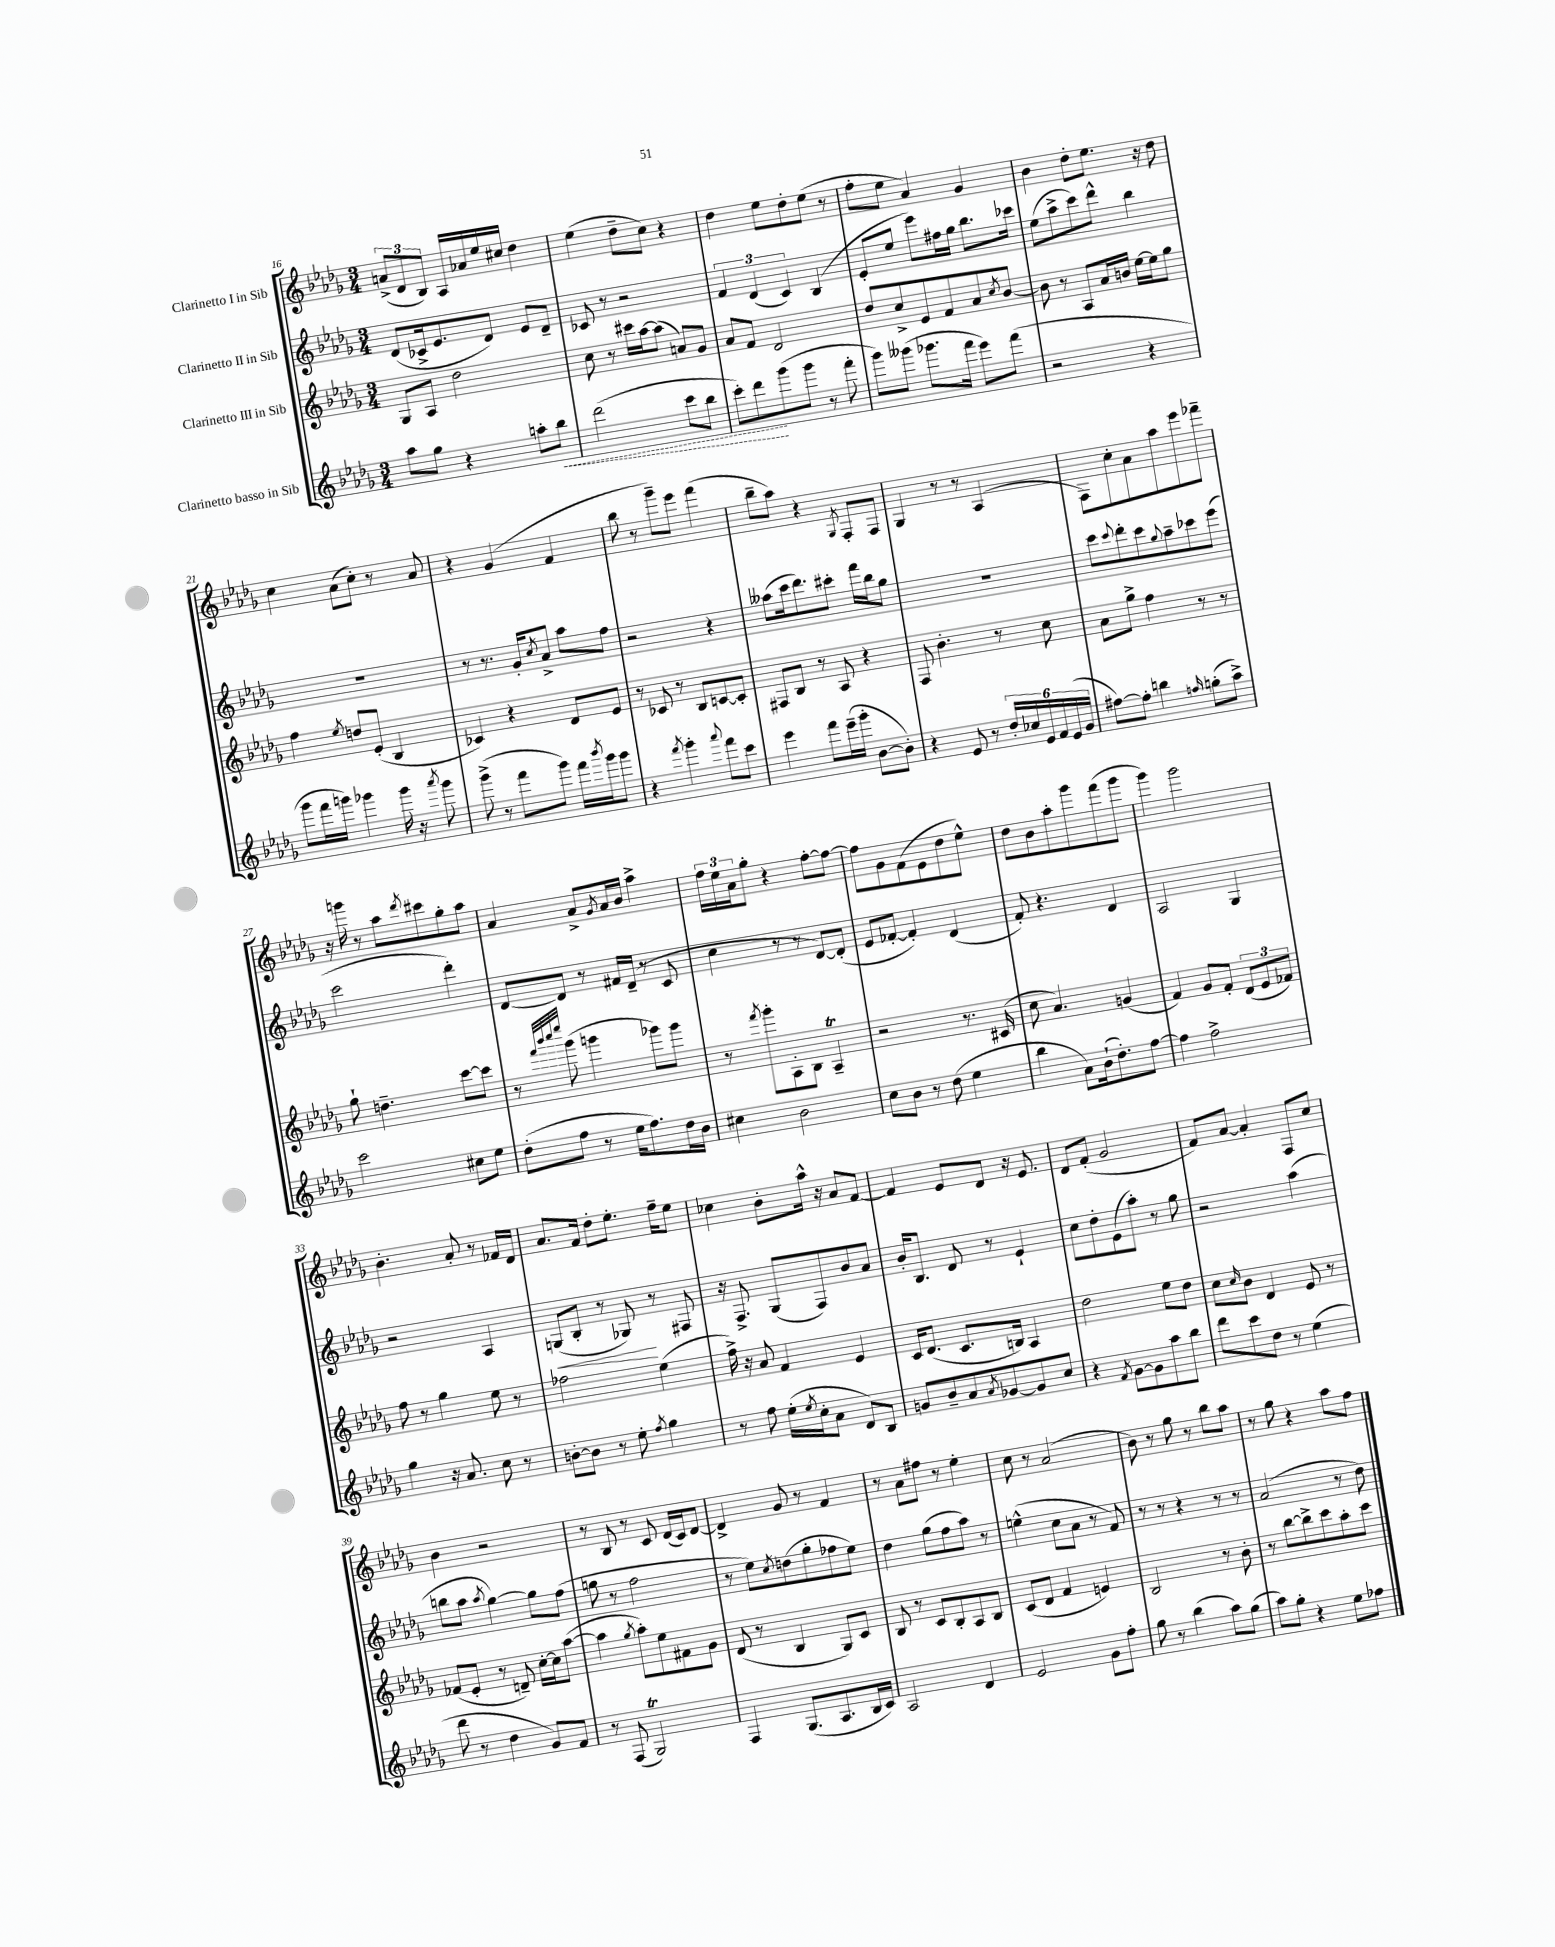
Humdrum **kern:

**kern	**dynam	**kern	**kern	**dynam	**kern
*part4	*part4	*part3	*part2	*part2	*part1
*staff4	*staff4	*staff3	*staff2	*staff2	*staff1
*I"Clarinetto basso in Sib	*	*I"Clarinetto III in Sib	*I"Clarinetto II in Sib	*	*I"Clarinetto I in Sib
*clefG2	*	*clefG2	*clefG2	*	*clefG2
*k[b-e-a-d-g-]	*	*k[b-e-a-d-g-]	*k[b-e-a-d-g-]	*	*k[b-e-a-d-g-]
*M3/4	*	*M3/4	*M3/4	*	*M3/4
=16	=16	=16	=16	=16	=16
8aa-\L	.	8G-/L	(8d-/L	.	(12an^/L
.	.	.	.	.	12d-/
8gg-\J	.	8A-/J	16c-X^/k	.	.
.	.	.	.	.	12B-/J)
.	.	.	8.e-/	.	.
4r	.	2dd-\	.	.	16A-/LL
.	.	.	.	.	16a-X/
.	.	.	8d-/J)	.	16ee-/
.	.	.	.	.	16cc#X/JJ
8aan'\L	.	.	8e-/L	.	4dd-\
!	!LO:HP:b	!	!	!	!
8bb-\J	<	.	8d-~/J	.	.
=17	=17	=17	=17	=17	=17
(2ddd-\	.	8cc\	8c-X/	.	(4ee-\
.	.	8r	8r	.	.
.	.	16ccc#X\LL	2r	.	8dd-~\L
.	.	[16aa-\J	.	.	.
.	.	(8aa-\J]	.	.	8cc\J)
8ccc\L	.	8an/L)	.	.	4r
8bb-\J	.	8g-/J	.	.	.
=18	=18	=18	=18	=18	=18
8ccc'\L)	.	8a-/L	6f/	.	4dd-\
8ddd-\	.	8f/J	.	.	.
.	.	.	(6d-/	.	.
(8ggg-\	[	2d-/	.	.	8ee-\L
.	.	.	6c/)	.	.
8ggg-\J	.	.	.	.	8dd-'\
8r	.	.	(4B-/	.	(8ee-\J
8fff'\	.	.	.	.	8r
=19	=19	=19	=19	=19	=19
8ggg-\L)	.	8dd-/L	8e-'/L	.	8ff'\L
(8ggg--X\J	.	8cc^/	8ee-/J	.	8ee-\J
8.ggg-X\L	.	8e-/	8eee-\L)	.	4a-/)
.	.	8f/	16ff#X\L	.	.
16fff\Jk	.	.	16gg-\JJ	.	.
8eee-\L)	.	8a-/	8.bb-\L	.	4g-/
.	.	8qcc/	.	.	.
(8fff\J	.	[8b-/J	.	.	.
.	.	.	16ccc-X\Jk	.	.
=20	=20	=20	=20	=20	=20
2r	.	8b-\]	(8ee-\L	.	4b-\
.	.	8r	8aa-^\	.	.
.	.	8A-/L	8ccc\)	.	8dd-'\L
.	.	16a-/L	8ddd-^^\J	.	8.ee-\J
.	.	16bn/JJ	.	.	.
4r	.	[16ee-\LL	4bb-\	.	.
.	.	16ee-\J]	.	.	16r
.	.	8gg-\J	.	.	8dd-\
!!LO:LB:g=z
=21	=21	=21	=21	=21	=21
8ggg-\L	.	4ff\	2.r	.	4cc\
16fff\L	.	.	.	.	.
16gggn\JJ)	.	.	.	.	.
.	.	8qee-/	.	.	.
4ggg-X\	.	8ddn/L	.	.	(8a-\L
.	.	(8e-'/J	.	.	8cc'\J)
16ggg-\	.	4B-/	.	.	8r
16r	.	.	.	.	.
8qaaa-/	.	.	.	.	.
8ggg-\	.	.	.	.	8a-/
=22	=22	=22	=22	=22	=22
(8ggg-^\	.	4c-X/)	8r	.	4r
8r	.	.	8.r	.	.
8fff\L	.	4r	.	.	(4g-/
.	.	.	16g-'/KL	.	.
.	.	.	8qcc/	.	.
8ggg-\J)	.	.	8a-^/J	.	.
16fff\LL	.	8d-/L	8aa-\L	.	4f/
8qbbb-/	.	.	.	.	.
16ggg-\J	.	.	.	.	.
8ggg-\J	.	8e-/J	8ff\J	.	.
=23	=23	=23	=23	=23	=23
4r	.	8r	2r	.	8bb-\
.	.	8c-X/	.	.	8r
8qfff/	.	.	.	.	.
4ggg-'\	.	8r	.	.	8ggg-~\L)
.	.	8B-/L	.	.	8eee-\J
8qqaaa-/	.	.	.	.	.
8fff\L	.	[8cn/	4r	.	(4fff\
8ccc\J	.	8c'/J]	.	.	.
=24	=24	=24	=24	=24	=24
4eee-\	.	8F#X/L	(8aa--X\L	.	8bb-~\L
.	.	8B-/J	16ccc\k	.	8aa-\J)
.	.	.	8.ddd-\)	.	.
8fff\L	.	8r	.	.	4r
(16eee-~\L	.	8A-/	8ccc#X'\J	.	.
16ggg-'\JJ	.	.	.	.	.
.	.	.	.	.	8qG-/
[8b-\L	.	4r	16fff\LL	.	8F'/L
.	.	.	16bb-\J	.	.
8b-'\J])	.	.	8gg-\J	.	8F/J
=25	=25	=25	=25	=25	=25
4r	.	8F/	2.r	.	4G-/
.	.	4.b-'\	.	.	.
8e-/	.	.	.	.	8r
8r	.	.	.	.	8r
24dd-'/LL	.	8r	.	.	(4A-/
24cc-X/	.	.	.	.	.
24e-/	.	.	.	.	.
24f/	.	8cc\	.	.	.
(24e-/	.	.	.	.	.
24g-/JJ	.	.	.	.	.
=26	=26	=26	=26	=26	=26
[8ff#X\L)	.	8a-\L	8ccc\L	.	8F\L)
.	.	.	8qqccc/	.	.
8ff#'\J]	.	8gg-^\J	8ddd-'\	.	8cc'\
4bbn\	.	4ff\	8ccc\	.	8a-\
.	.	.	8qqgg-/	.	.
.	.	.	8aa-~\	.	8aa-\
16qqffn/	.	.	.	.	.
(8ggn'\L	.	8r	8ccc-X\	.	8eee-\
8aa-^\J)	.	8r	(8eee-\J	.	8fff-X~\J
!!LO:LB:g=z
=27	=27	=27	=27	=27	=27
2ccc\	.	8gg-`\	2ccc\	.	16r
.	.	.	.	.	16gggn\
.	.	4.ddn~\	.	.	8r
.	.	.	.	.	8aa-\L
.	.	.	.	.	8qddd-/
.	.	.	.	.	8ccc#X\
8cc#X\L	.	[8ccc\L	4ddd-'\)	.	8gg-'\
8ee-\J	.	8ccc\J]	.	.	8aa-\J
=28	=28	=28	=28	=28	=28
(8dd-'\L	.	8r	[8d-/L	.	4a-/
.	.	32qqfff/LLL	.	.	.
.	.	32qqbbb-/	.	.	.
.	.	32qqcccc/	.	.	.
.	.	32qqeeee-/JJJ	.	.	.
8ff\J	.	(8ggg-\	8d-/J]	.	.
8r	.	4gggn\	8r	.	8a-^/L
.	.	.	.	.	8qg-/
16ee-\KL	.	.	16f#X/LL	.	16a-/L
8.ff\)	.	.	(16d-~/JJ	.	16b-/JJ
.	.	8ggg-X\L)	8r	.	4aa-^\
16dd-\L	.	8ggg-\J	8c/	.	.
16b-\JJ	.	.	.	.	.
=29	=29	=29	=29	=29	=29
4cc#X\	.	8r	4cc\	.	24ff\LL
.	.	.	.	.	24ee-\
.	.	.	.	.	24a-\J
.	.	8qfff/	.	.	.
.	.	8ggg-'\L	.	.	8gg-'\J
2b-\	.	8A-'\	8r	.	4r
.	.	8B-\J	8r	.	.
.	.	4A-T~/	[8d-/L)	.	[8ff'\L
.	.	.	(8d-'/J]	.	8ff\J_
=30	=30	=30	=30	=30	=30
8cc\L	.	2r	8e-/L	.	8ff\L]
8b-\J	.	.	[8f-X'/J	.	8g-\
8r	.	.	4f-'/])	.	(8f\
(8dd-\	.	.	.	.	8e-\
4ee-\	.	8.r	(4d-/	.	8dd-\
.	.	.	.	.	8ee-^^\J)
.	.	(16c#X/	.	.	.
=31	=31	=31	=31	=31	=31
4bb-\	.	8cc\	8f'/)	.	8dd-\L
.	.	4.a-/)	4.r	.	8b-\
8a-\L)	.	.	.	.	8aa-'\
(16b-`\k	.	.	.	.	8ggg-\
8.dd-'\)	.	.	.	.	.
.	.	(4gn/	4d-/	.	(8fff\
[8ff\J	.	.	.	.	8ggg-\J
=32	=32	=32	=32	=32	=32
4ff\]	.	4f/)	2A-/	.	4ggg-\)
2ff^\	.	8g-/L	.	.	2ggg-\
.	.	8f'/J	.	.	.
.	.	(12d-/L	4G-/	.	.
.	.	12e-/	.	.	.
.	.	12f-X/J)	.	.	.
!!LO:LB:g=z
=33	=33	=33	=33	=33	=33
4gg-\	.	8ff\	2r	.	4.b-'\
.	.	8r	.	.	.
16r	.	4gg-\	.	.	.
8.a-/	.	.	.	.	.
.	.	.	.	.	8a-'/
8cc\	.	8ee-\	4A-/	.	8r
8r	.	8r	.	.	16f-X/LL
.	.	.	.	.	16d-/JJ
=34	=34	=34	=34	=34	=34
!	!	!	!	!LO:HP:b	!
[8bn'\L	.	2ff-X\	(8Gn/L	<	8.a-/L
8b\J]	.	.	8B-'/J	.	.
.	.	.	.	.	16f/Jk
8r	.	.	8r	.	8dd-'\L
8ee-'\	.	.	8G-X/)	.	8.ee-'\J
8qff/	.	.	.	.	.
4gg-\	.	(4ee-\	8r	[	.
.	.	.	.	.	16ff~\KL
.	.	.	8F#X/	.	8ee-\J
=35	=35	=35	=35	=35	=35
8r	.	16ff^\)	16r	.	4cc-X\
.	.	16r	8.F^/	.	.
8ff\	.	8a-/	.	.	.
(16ee-'\LL	.	4f/	(8G-/L	.	8b-'\L
8qee-/	.	.	.	.	.
16cc'\J	.	.	.	.	.
8a-\J	.	.	8F/)	.	16aa-^^\Jk
.	.	.	.	.	16r
8d-/L)	.	4e-/	8b-/	.	8a-/L
8B-/J	.	.	8a-/J	.	[8f/J
=36	=36	=36	=36	=36	=36
8gn/L	.	16c/KL	16b-'/KL	.	4f/]
.	.	(8.d-/J	8.B-/J	.	.
8b-~/	.	.	.	.	.
8a-/	.	8.c/L	8d-/	.	8e-/L
8qa-/	.	.	.	.	.
[8g-X/	.	.	8r	.	8d-/J
.	.	16Bn/Jk)	.	.	.
8g-/]	.	4A-/	4e-`/	.	16r
.	.	.	.	.	8.e-/
8cc/J	.	.	.	.	.
=37	=37	=37	=37	=37	=37
4r	.	2dd-\	8cc\L	.	8d-/L
.	.	.	8dd-'\	.	(8f'/J
8qf/	.	.	.	.	.
[8g-\L	.	.	(8e-\	.	2g-/
8g-\]	.	.	8aa-'\J)	.	.
8aa-\	.	8ee-\L	8r	.	.
8bb-\J	.	8dd-\J	8gg-\	.	.
=38	=38	=38	=38	=38	=38
8ddd-\L	.	8cc\L	2r	.	8f/L)
.	.	16qqcc/	.	.	.
8ccc\	.	8b-\J	.	.	[8a-/J
8dd-\J	.	4d-/	.	.	4a-'/]
8r	.	.	.	.	.
(4ee-\	.	8e-/	(4aa-\	.	8F/L
.	.	8r	.	.	8cc/J
!!LO:LB:g=z
=39	=39	=39	=39	=39	=39
8ddd-\	.	(8f-X/L	8bbn\L	.	4b-\
8r	.	8e-'/J	8aa-\J	.	.
.	.	.	8qaa-/	.	.
4dd-\	.	8r	[4gg-\)	.	2r
.	.	8dn~/)	.	.	.
8g-/L)	.	[16cc'\LL	8gg-\L]	.	.
.	.	16cc\J]	.	.	.
8f/J	.	([8aa-\J	(8ff\J	.	.
=40	=40	=40	=40	=40	=40
8r	.	4aa-\]	8ggn\	.	8r
(8F/	.	.	8r	.	8B-/
.	.	8qgg-/	.	.	.
2G-T/)	.	8aa-'\L)	2ff\	.	8r
.	.	8ee-\	.	.	8c/
.	.	8f#X\	.	.	(16d-/LL
.	.	.	.	.	16c/J)
.	.	8g-\J	.	.	[8d-/J
=41	=41	=41	=41	=41	=41
4F/	.	(8d-/	8r	.	4d-^/]
.	.	8r	8ee-\L)	.	.
.	.	.	8qcc/	.	.
(8.G-/L	.	4B-/	(8ddn\	.	8g-/
.	.	.	8gg-'\	.	8r
8.A-/	.	.	.	.	.
.	.	8G-/L)	8ff-X\	.	4f/
16B-/L	.	8c/J	8ee-\J)	.	.
16c/JJ)	.	.	.	.	.
=42	=42	=42	=42	=42	=42
2A-/	.	8B-/	4dd-\	.	8r
.	.	8r	.	.	8a-\L
.	.	8c/L	(8gg-\L	.	8ff#X\J
.	.	8B-'/	8ff\	.	8r
4d-/	.	8A-/	8aa-\J)	.	4ee-'\
.	.	8B-/J	8r	.	.
=43	=43	=43	=43	=43	=43
2e-/	.	(8c/L	(4een^^\	.	8cc\
.	.	8d-/J	.	.	8r
.	.	4f/	8cc\L	.	(2a-/
.	.	.	8a-\J	.	.
8g-\L	.	4en/)	8r	.	.
8ff'\J	.	.	8f/)	.	.
=44	=44	=44	=44	=44	=44
8gg-\	.	2B-/	8r	.	8b-\)
8r	.	.	8r	.	8r
(4bb-\	.	.	4r	.	8gg-\
.	.	.	.	.	8r
8aa-\L)	.	8r	8r	.	8bb-\L
(8gg-\J	.	8b-'\	8r	.	8aa-\J
=45	=45	=45	=45	=45	=45
8aa-\L)	.	8r	(2a-/	.	8r
8gg-'\J	.	[8bb-\L	.	.	8gg-\
4r	.	8bb-^\]	.	.	4r
.	.	8ccc\	.	.	.
8ee-\L	.	8aa-'\	8r	.	8aa-\L
8ff-X\J	.	8ccc\J	8dd-\)	.	8ff\J
==	==	==	==	==	==
*-	*-	*-	*-	*-	*-
